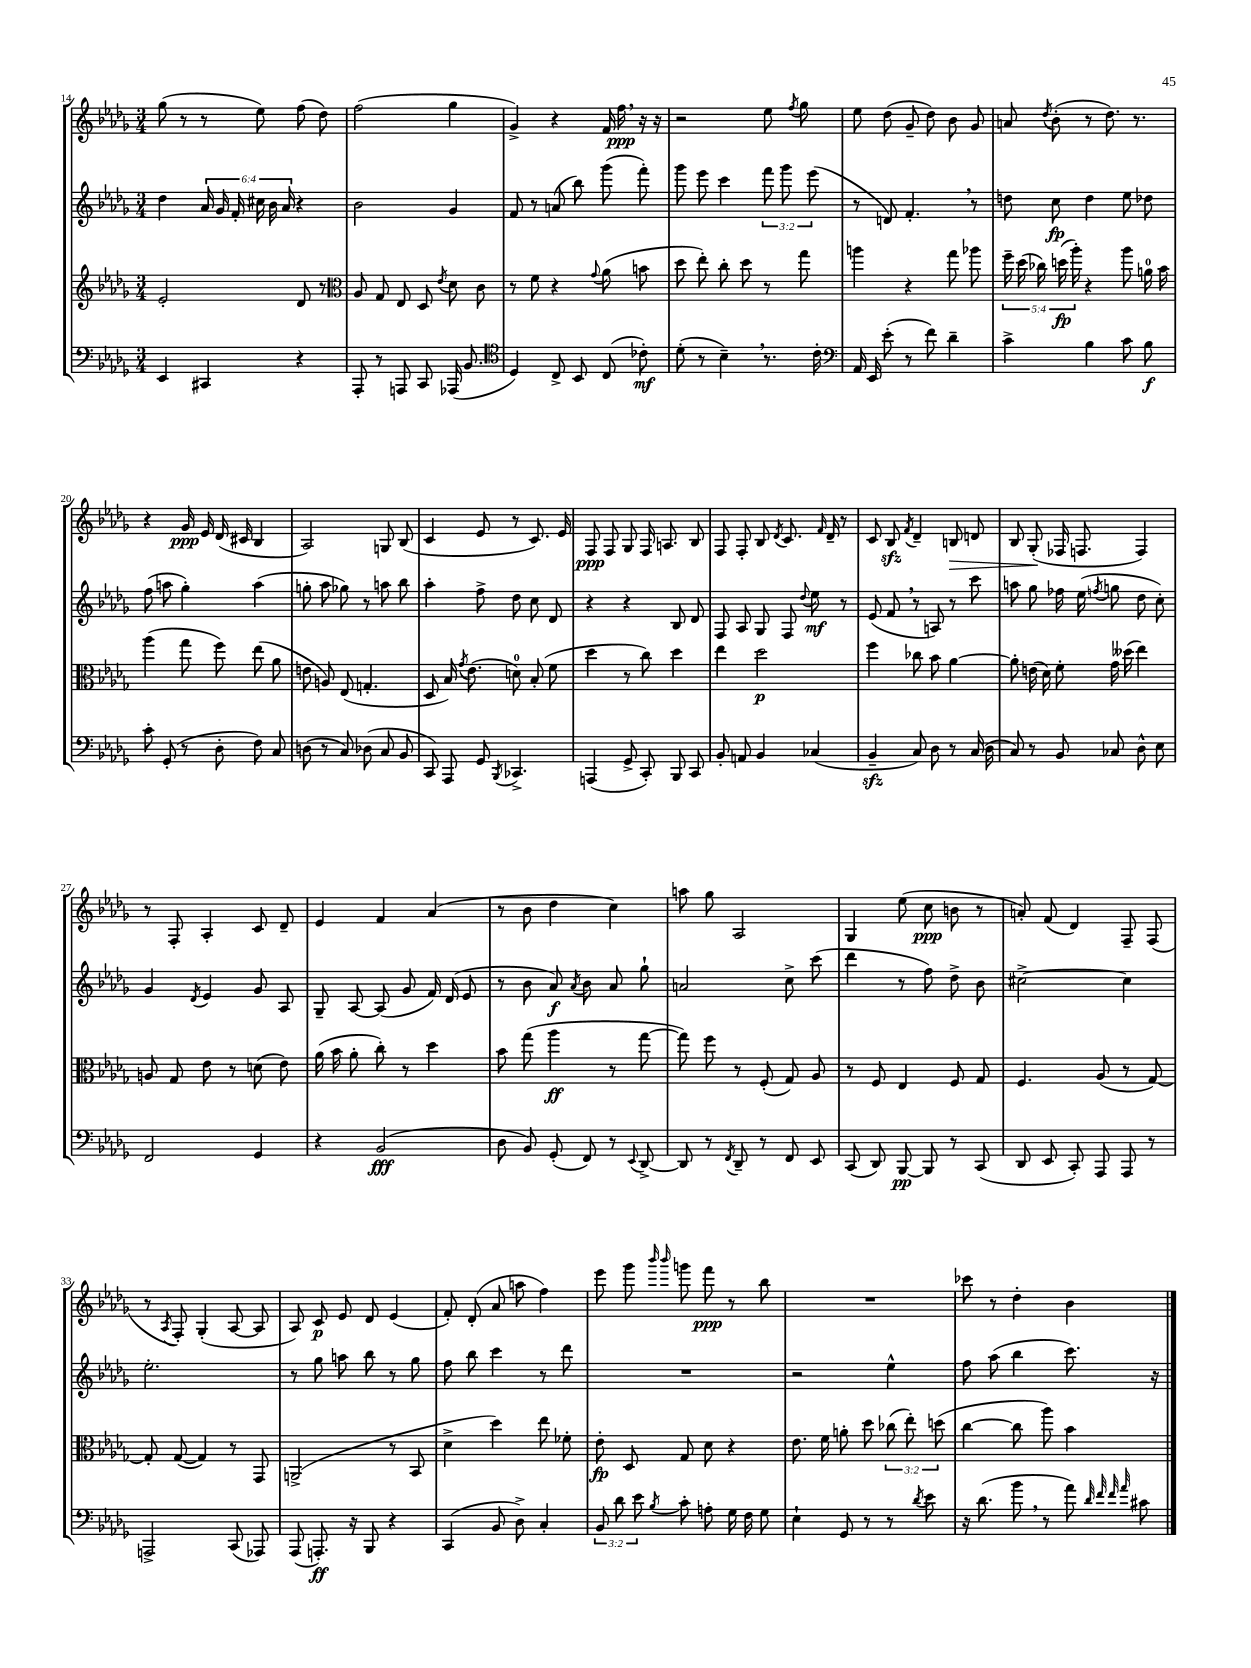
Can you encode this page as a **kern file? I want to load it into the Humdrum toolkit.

**kern	**dynam	**kern	**dynam	**kern	**dynam	**kern	**dynam
*part4	*part4	*part3	*part3	*part2	*part2	*part1	*part1
*staff4	*staff4	*staff3	*staff3	*staff2	*staff2	*staff1	*staff1
*clefF4	*	*clefG2	*	*clefG2	*	*clefG2	*
*k[b-e-a-d-g-]	*	*k[b-e-a-d-g-]	*	*k[b-e-a-d-g-]	*	*k[b-e-a-d-g-]	*
*M3/4	*	*M3/4	*	*M3/4	*	*M3/4	*
=14	=14	=14	=14	=14	=14	=14	=14
4EE-/	.	2e-'/	.	4dd-\	.	(8gg-\	.
.	.	.	.	.	.	8r	.
4CC#X/	.	.	.	24a-/	.	8r	.
.	.	.	.	24g-/	.	.	.
.	.	.	.	24f'/	.	.	.
.	.	.	.	24cc#X\	.	8ee-\)	.
.	.	.	.	24b-\	.	.	.
.	.	.	.	24a-/	.	.	.
4r	.	8d-/	.	4r	.	(8ff\	.
.	.	8r	.	.	.	8dd-\)	.
=15	=15	=15	=15	=15	=15	=15	=15
*	*	*clefC3	*	*	*	*	*
8AAA-'/	.	8A-/	.	2b-\	.	(2ff\	.
8r	.	8G-/	.	.	.	.	.
8AAAn/	.	8E-/	.	.	.	.	.
8CC/	.	8D-/	.	.	.	.	.
.	.	8qe-/	.	.	.	.	.
(16AAA-X/	.	8d-\	.	4g-/	.	4gg-\	.
8.BB-/	.	.	.	.	.	.	.
.	.	8c\	.	.	.	.	.
=16	=16	=16	=16	=16	=16	=16	=16
*clefC4	*	*	*	*	*	*	*
4D-/)	.	8r	.	8f/	.	4g-^/)	.
.	.	8f\	.	8r	.	.	.
8C^/	.	4r	.	(8an/	.	4r	.
8BB-/	.	.	.	8bb-\)	.	.	.
.	.	8qqg-/	.	.	.	.	.
(8C/	.	(8a-\	.	(8ggg-\	.	16f/	.
.	.	.	.	.	.	16ff,\	ppp
8c-X'\)	mf	8bn\	.	8fff'\)	.	16r	.
.	.	.	.	.	.	16r	.
=17	=17	=17	=17	=17	=17	=17	=17
(8d-'\	.	8dd-\	.	8ggg-\	.	2r	.
8r	.	8ee-'\)	.	8eee-\	.	.	.
4B-~,\)	.	8cc'\	.	4ccc\	.	.	.
.	.	8dd-\	.	.	.	.	.
8.r	.	8r	.	12fff\	.	8ee-\	.
.	.	.	.	12ggg-\	.	.	.
.	.	.	.	.	.	8qff/	.
.	.	8gg-\	.	.	.	8gg-\	.
.	.	.	.	(12eee-\	.	.	.
16c'\	.	.	.	.	.	.	.
=18	=18	=18	=18	=18	=18	=18	=18
*clefF4	*	*	*	*	*	*	*
16AA-/	.	4aan\	.	8r	.	8ee-\	.
16EE-/	.	.	.	.	.	.	.
(8e-'\	.	.	.	8dn/)	.	(8dd-\	.
8r	.	4r	.	4.f',/	.	8g-~/	.
8f\)	.	.	.	.	.	8dd-\)	.
4d-~\	.	8gg-\	.	.	.	8b-\	.
.	.	8aa-X\	.	8r	.	8g-/	.
=19	=19	=19	=19	=19	=19	=19	=19
4c^\	.	20ff~\	.	8ddn\	.	8an/	.
.	.	(20dd-\	.	.	.	.	.
.	.	20cc-X\)	.	.	.	.	.
.	.	.	.	.	.	8qdd-/	.
.	.	.	.	8cc\	fp	(8b-'\	.
.	.	(20ddn\	fp	.	.	.	.
.	.	20aa-'\)	.	.	.	.	.
4B-\	.	4r	.	4dd\	.	8r	.
.	.	.	.	.	.	8.dd-\)	.
8c\	.	8aa-\	.	8ee-\	.	.	.
.	.	.	.	.	.	8.r	.
8B-\	f	16an\	.	8dd-X\	.	.	.
.	.	16b-\	.	.	.	.	.
!!LO:LB:g=z
=20	=20	=20	=20	=20	=20	=20	=20
8c'\	.	(4aa-\	.	(8ff\	.	4r	.
(8GG-'/	.	.	.	8aan\	.	.	.
8r	.	8gg-\	.	4gg-'\)	.	16g-/	ppp
.	.	.	.	.	.	16e-/	.
8D-'\	.	8ff\)	.	.	.	(16d-/	.
.	.	.	.	.	.	16c#X/	.
8F\)	.	(8ee-\	.	(4aa\	.	4B-/	.
8C/	.	8a-\	.	.	.	.	.
=21	=21	=21	=21	=21	=21	=21	=21
(8Dn\	.	8en\	.	8ggn'\	.	2A-/)	.
8r	.	8An/)	.	8aa-\	.	.	.
8C/)	.	(8E-/	.	8gg-X\)	.	.	.
(8D-X\	.	4.Gn'/	.	8r	.	.	.
8C/	.	.	.	8aan\	.	8Gn/	.
8BB-/	.	.	.	8bb-\	.	(8B-/	.
=22	=22	=22	=22	=22	=22	=22	=22
8CC/)	.	8D-/	.	4aa-'\	.	4c/	.
8AAA-/	.	16B-/)	.	.	.	.	.
.	.	8qg-/	.	.	.	.	.
.	.	(8.e-\	.	.	.	.	.
8GG-/	.	.	.	8ff^\	.	8e-/	.
8qBBB-/	.	.	.	.	.	.	.
4.CC-X^/	.	8dn\)	.	8dd-\	.	8r	.
.	.	(8B-'/	.	8cc\	.	8.c/)	.
.	.	8f\	.	8d-/	.	.	.
.	.	.	.	.	.	16e-/	.
=23	=23	=23	=23	=23	=23	=23	=23
(4AAAn/	.	4dd-\	.	4r	.	8F/	ppp
.	.	.	.	.	.	8F/	.
8GG-^/	.	8r	.	4r	.	8G-/	.
8CC'/)	.	8cc\)	.	.	.	16F/	.
.	.	.	.	.	.	8.An/	.
8BBB-/	.	4dd-\	.	8B-/	.	.	.
8CC/	.	.	.	8d-/	.	8B-/	.
=24	=24	=24	=24	=24	=24	=24	=24
8BB-'/	.	4ee-\	.	8F/	.	8F/	.
8AAn/	.	.	.	8A-/	.	8F'/	.
4BB-/	.	2dd-\	p	8G-/	.	8B-/	.
.	.	.	.	.	.	8qd-/	.
.	.	.	.	8F/	.	8.c/	.
.	.	.	.	8qqdd-/	.	.	.
(4C-X/	.	.	.	8ee-\	mf	.	.
.	.	.	.	.	.	16qqf/	.
.	.	.	.	.	.	16d-~/	.
.	.	.	.	8r	.	8r	.
=25	=25	=25	=25	=25	=25	=25	=25
4BB-zz~/	.	4ff\	.	(8e-/	.	8c/	.
.	.	.	.	8f,/	.	8B-zz/	.
.	.	.	.	.	.	8qf/	.
8C/)	.	8cc-X\	.	8r	.	4d-~/	.
8D-\	.	8b-\	.	8An/)	.	.	.
!	!	!	!	!	!	!	!LO:HP:b
8r	.	[4a-\	.	8r	.	8Bn/	>
(16C/	.	.	.	8ccc\	.	8dn/	.
16D-\	.	.	.	.	.	.	.
=26	=26	=26	=26	=26	=26	=26	=26
8C/)	.	8a-'\]	.	8aan\	.	8B-/	.
8r	.	(16en\	.	8gg-\	.	(8G-'/	.
.	.	16d-\)	.	.	.	.	.
8BB-/	.	8f'\	.	16ff-X\	.	16F-X/	]
.	.	.	.	(16ee-\	.	8.Fn/	.
.	.	.	.	8qffn/	.	.	.
8C-X/	.	16g-\	.	8ggn\	.	.	.
.	.	(16dd--X\	.	.	.	.	.
8D-^^\	.	4ee-\)	.	8dd-\	.	4F/)	.
8E-\	.	.	.	8cc'\)	.	.	.
!!LO:LB:g=z
=27	=27	=27	=27	=27	=27	=27	=27
2FF/	.	8An/	.	4g-/	.	8r	.
.	.	8G-/	.	.	.	8F'/	.
.	.	.	.	8qd-/	.	.	.
.	.	8e-\	.	4e-/	.	4A-'/	.
.	.	8r	.	.	.	.	.
4GG-/	.	(8dn\	.	8g-/	.	8c/	.
.	.	8e-\)	.	8A-/	.	8d-~/	.
=28	=28	=28	=28	=28	=28	=28	=28
4r	.	(16a-\	.	8G-~/	.	4e-/	.
.	.	16b-\	.	.	.	.	.
.	.	8a-'\	.	[8A-/	.	.	.
(2BB-/	fff	8cc'\)	.	(8A-/]	.	4f/	.
.	.	8r	.	8g-/	.	.	.
.	.	4dd-\	.	16f/)	.	(4a-/	.
.	.	.	.	(16d-/	.	.	.
.	.	.	.	8e-/	.	.	.
=29	=29	=29	=29	=29	=29	=29	=29
8D-\	.	8b-\	.	8r	.	8r	.
8BB-/)	.	(8gg-\	.	8b-\	.	8b-\	.
(8GG-'/	.	4aa-\	ff	8a-/)	f	4dd-\	.
.	.	.	.	8qa-/	.	.	.
8FF/)	.	.	.	8b-\	.	.	.
8r	.	8r	.	8a-/	.	4cc\)	.
8qqEE-/	.	.	.	.	.	.	.
[8DD-^/	.	[8gg-\	.	8gg-`\	.	.	.
=30	=30	=30	=30	=30	=30	=30	=30
8DD-/]	.	8gg-\])	.	2an/	.	8aan\	.
8r	.	8ff\	.	.	.	8gg-\	.
8qFF/	.	.	.	.	.	.	.
8DD-~/	.	8r	.	.	.	2A-/	.
8r	.	(8F'/	.	.	.	.	.
8FF/	.	8G-/)	.	8cc^\	.	.	.
8EE-/	.	8A-/	.	(8ccc\	.	.	.
=31	=31	=31	=31	=31	=31	=31	=31
(8CC/	.	8r	.	4ddd-\	.	4G-/	.
8DD-/)	.	8F/	.	.	.	.	.
[8BBB-/	pp	4E-/	.	8r	.	(8ee-\	.
8BBB-/]	.	.	.	8ff\)	.	8cc\	ppp
8r	.	8F/	.	8dd-^\	.	8bn\	.
(8CC/	.	8G-/	.	8b-\	.	8r	.
=32	=32	=32	=32	=32	=32	=32	=32
8DD-/	.	4.F/	.	[2cc#X^\	.	8an'/)	.
8EE-/	.	.	.	.	.	(8f/	.
8CC'/)	.	.	.	.	.	4d-/)	.
8AAA-/	.	(8A-/	.	.	.	.	.
8AAA-/	.	8r	.	4cc#\]	.	8F~/	.
8r	.	[8G-/)	.	.	.	(8F/	.
!!LO:LB:g=z
=33	=33	=33	=33	=33	=33	=33	=33
2AAAn^/	.	8G-'/]	.	2.ee-'\	.	8r	.
.	.	.	.	.	.	8qA-/	.
.	.	([8G-/	.	.	.	8F'/)	.
.	.	4G-/])	.	.	.	(4G-'/	.
(8CC/	.	8r	.	.	.	[8A-/	.
8AAA-X/)	.	8GG-/	.	.	.	8A-/]	.
=34	=34	=34	=34	=34	=34	=34	=34
(8AAA-/	.	(2AAn^/	.	8r	.	8A-/)	.
8.AAAn'/)	ff	.	.	8gg-\	.	8c/	p
.	.	.	.	8aan\	.	8e-/	.
16r	.	.	.	.	.	.	.
8BBB-/	.	.	.	8bb-\	.	8d-/	.
4r	.	8r	.	8r	.	(4e-/	.
.	.	8BB-/	.	8gg-\	.	.	.
=35	=35	=35	=35	=35	=35	=35	=35
(4CC/	.	4d-^\	.	8ff\	.	8f'/)	.
.	.	.	.	8bb-\	.	(8d-'/	.
8BB-/	.	4dd-\)	.	4ccc\	.	8a-/	.
8D-^\)	.	.	.	.	.	8aan\	.
4C'/	.	8ee-\	.	8r	.	4ff\)	.
.	.	8f-X'\	.	8ddd-\	.	.	.
=36	=36	=36	=36	=36	=36	=36	=36
12BB-/	.	8e-'\	fp	2.r	.	8eee-\	.
12d-\	.	.	.	.	.	.	.
.	.	8D-/	.	.	.	8ggg-\	.
12e-\	.	.	.	.	.	.	.
.	.	.	.	.	.	16qqbbb-/	.
8qB-/	.	.	.	.	.	16qqbbb-/	.
8c'\	.	8G-/	.	.	.	8gggn\	.
8An'\	.	8d-\	.	.	.	8fff\	ppp
16G-\	.	4r	.	.	.	8r	.
16F\	.	.	.	.	.	.	.
8G-\	.	.	.	.	.	8bb-\	.
=37	=37	=37	=37	=37	=37	=37	=37
4E-`\	.	8.e-\	.	2r	.	2.r	.
.	.	16f\	.	.	.	.	.
8GG-/	.	8an'\	.	.	.	.	.
8r	.	8dd-\	.	.	.	.	.
8r	.	(12cc-X\	.	4ee-^^\	.	.	.
.	.	12ee-'\)	.	.	.	.	.
8qd-/	.	.	.	.	.	.	.
8e-\	.	.	.	.	.	.	.
.	.	(12ddn\	.	.	.	.	.
=38	=38	=38	=38	=38	=38	=38	=38
16r	.	[4cc\	.	8ff\	.	8ccc-X\	.
(8.d-\	.	.	.	.	.	.	.
.	.	.	.	(8aa-\	.	8r	.
8b-,\	.	8cc\]	.	4bb-\	.	4dd-'\	.
8r	.	8aa-\)	.	.	.	.	.
8a-\)	.	4b-\	.	8.ccc\)	.	4b-\	.
32qqd-/	.	.	.	.	.	.	.
32qqf/	.	.	.	.	.	.	.
32qqf/	.	.	.	.	.	.	.
32qqa-/	.	.	.	.	.	.	.
8c#X\	.	.	.	.	.	.	.
.	.	.	.	16r	.	.	.
==	==	==	==	==	==	==	==
*-	*-	*-	*-	*-	*-	*-	*-
